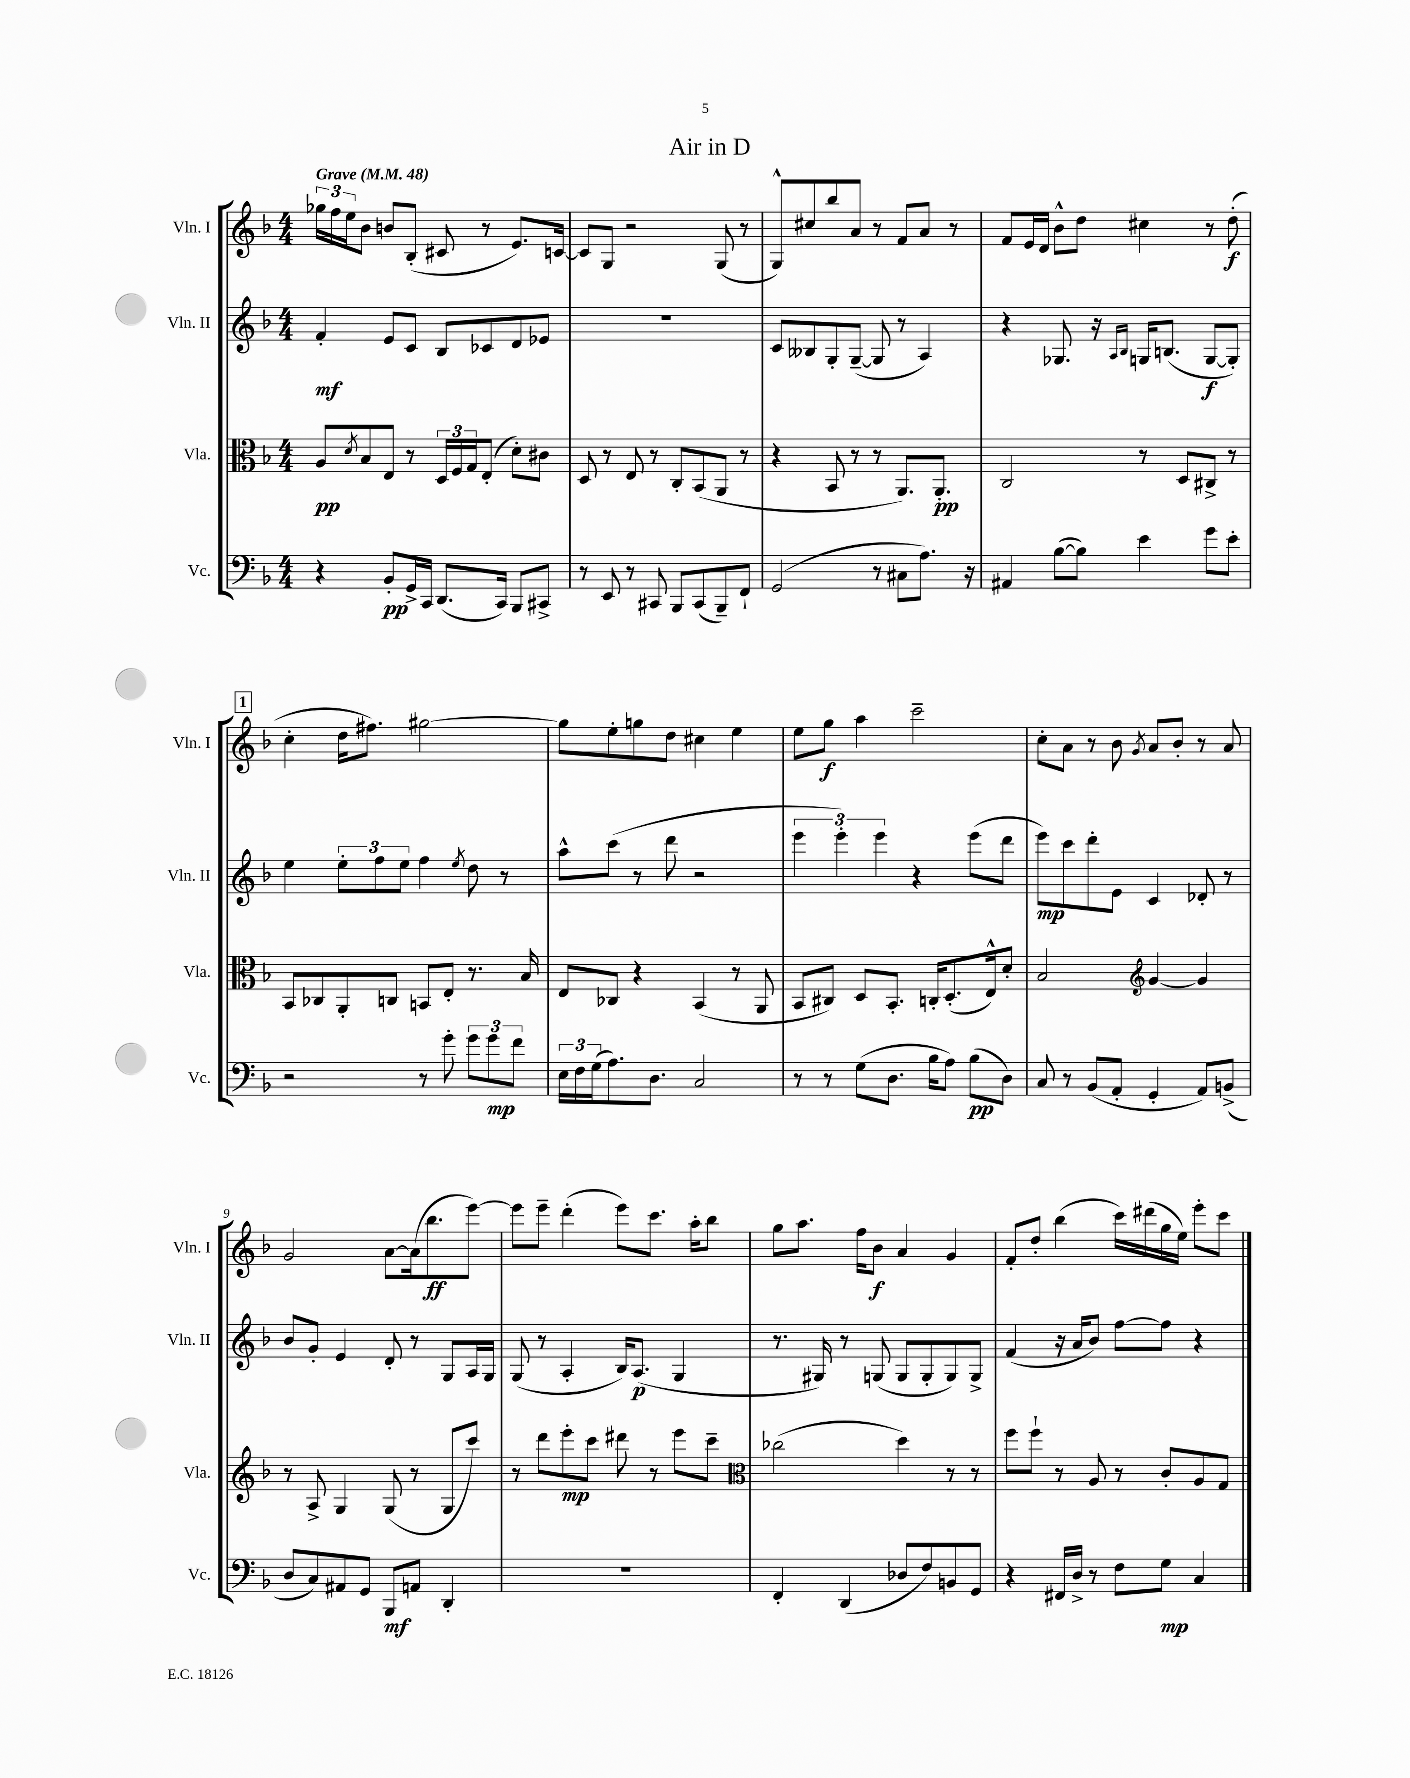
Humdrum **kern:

**kern	**kern	**kern	**kern
*staff4	*staff3	*staff2	*staff1
*clefF4	*clefC3	*clefG2	*clefG2
*k[b-]	*k[b-]	*k[b-]	*k[b-]
*M4/4	*M4/4	*M4/4	*M4/4
*MM48	*MM48	*MM48	*MM48
4r	8A	4f'	24gg-
.	.	.	24ff
.	.	.	24ee
.	8qd	.	.
.	8B-	.	8b-
8BB-'	8E	8e	8b
16GG^	8r	8c	(8B-'
16CC	.	.	.
(8.DD	24D	8B-	8c#
.	24F	.	.
.	24G	.	.
.	(8E'	8c-	8r
16CC)	.	.	.
8BBB-	8d')	8d	8.e)
8CC#^	8c#	8e-	.
.	.	.	[16c
=	=	=	=
8r	8D	1r	8c]
8EE	8r	.	8G
8r	8E	.	2r
8CC#	8r	.	.
8BBB-	8C'	.	.
(8CC#	(8BB-	.	.
8BBB-~)	8AA	.	(8G
8FF`	8r	.	8r
=	=	=	=
(2GG	4r	8c	8G^^)
.	.	8B--	8cc#
.	8BB-	8G'	8bb-
.	8r	([8G~	8a
8r	8r	8G]	8r
8C#	8.AA)	8r	8f
8.A)	.	4A)	8a
.	8.AA'	.	.
.	.	.	8r
16r	.	.	.
=	=	=	=
4AA#	2C	4r	8f
.	.	.	16e
.	.	.	16d
([8B-	.	8.G-	8b-^^
8B-])	.	.	8dd
.	.	16r	.
.	.	16qqA	.
.	.	16qqB-	.
4e	8r	16G	4cc#
.	.	(8.B	.
.	8D	.	.
8g	8C#^	[8G	8r
8e'	8r	8G'])	(8dd'
=	=	=	=
2r	8BB-	4ee	4cc'
.	8C-	.	.
.	8AA'	12ee'	16dd
.	.	.	8.ff#)
.	.	12ff	.
.	8C	.	.
.	.	12ee	.
8r	8BB	4ff	[2gg#
8g'	8E'	.	.
.	.	8qee	.
12g	8.r	8dd	.
12g	.	.	.
.	.	8r	.
12f	.	.	.
.	16B-	.	.
=	=	=	=
24E	8E	8aa^^	8gg#]
24F	.	.	.
(24G	.	.	.
8.A)	8C-	(8ccc	8ee'
.	4r	8r	8gg
8.D	.	.	.
.	.	8ddd	8dd
2C	(4BB-	2r	4cc#
.	8r	.	4ee
.	8AA	.	.
=	=	=	=
8r	8BB-	6eee	8ee
8r	8C#)	.	8gg
.	.	6eee')	.
(8G	8D	.	4aa
.	.	6eee	.
8.D	8.BB-'	.	.
.	.	4r	2ccc~
16B-	16C'	.	.
8A)	(8.D'	.	.
(8B-	.	(8eee	.
.	16E^^)	.	.
8D)	8d'	8ddd	.
=	=	=	=
8C	2B-	8eee)	8cc'
8r	.	8ccc	8a
(8BB-	.	8ddd'	8r
8AA'	.	8e	8b-
*	*clefG2	*	*
.	.	.	8qg
4GG'	[4g	4c	8a
.	.	.	8b-'
8AA)	4g]	8d-'	8r
(8BB^	.	8r	8a
=	=	=	=
8D	8r	8b-	2g
8C)	8A^	8g'	.
8AA#	4G	4e	.
8GG	.	.	.
8BBB-	(8G	8d'	[8a
8AA	8r	8r	(16a]
.	.	.	8.bb-
4DD'	8G	8G	.
.	8ccc)	16A	[8eee)
.	.	16G	.
=	=	=	=
1r	8r	(8G	8eee]
.	8ddd	8r	8eee~
.	8eee'	4A'	(4ddd'
.	8ccc	.	.
.	8ddd#	16B-)	8eee)
.	.	(8.A	.
.	8r	.	8.ccc
.	8eee	4G	.
.	.	.	16aa'
.	8ccc~	.	8bb-
=	=	=	=
*	*clefC3	*	*
4FF'	(2cc-	8.r	8gg
.	.	.	8.aa
.	.	16G#)	.
(4DD	.	8r	.
.	.	.	16ff
.	.	(8G	8b-
8D-	4dd)	8G	4a
8F)	.	8G'	.
8BB	8r	8G)	4g
8GG	8r	8G^	.
=	=	=	=
4r	8ff	(4f	8f'
.	8ff`	.	8dd'
16FF#	8r	16r	(4bb-
16D^	.	16a	.
8r	8A	8b-)	.
8F	8r	[8ff	16ccc)
.	.	.	(16ddd#
8G	8c'	8ff]	16gg
.	.	.	16ee)
4C	8A	4r	8eee'
.	8G	.	8ccc
==	==	==	==
*-	*-	*-	*-
